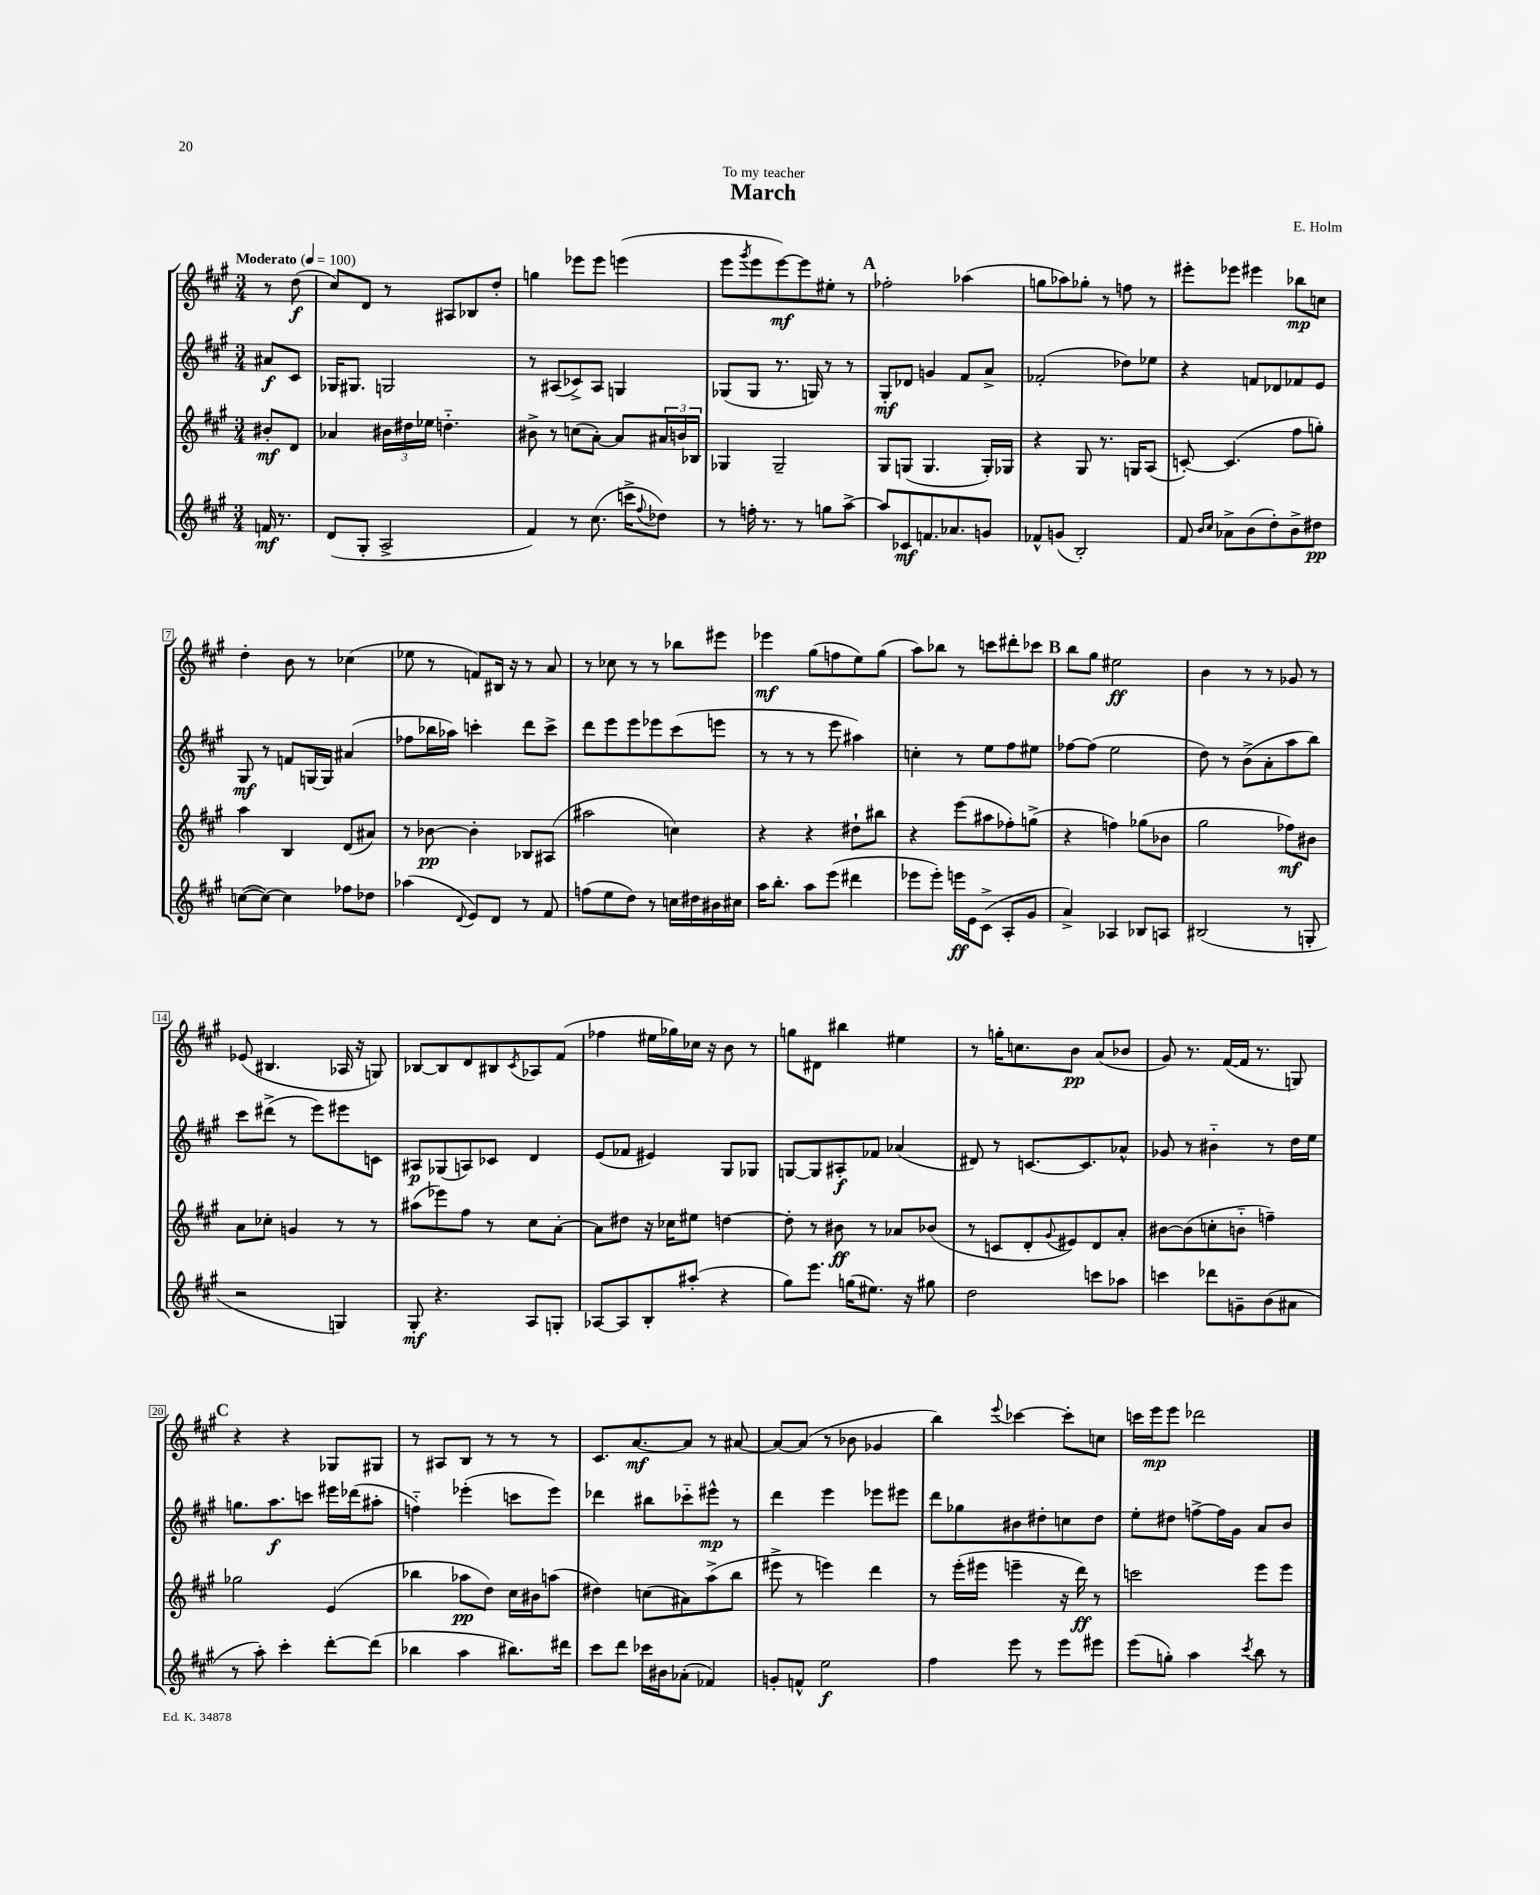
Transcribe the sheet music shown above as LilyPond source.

\header { title = "March" composer = "E. Holm" dedication = "To my teacher" }
<<
\new StaffGroup <<
\new Staff = "s0" {
    \clef treble \key a \major \numericTimeSignature \time 3/4 \partial 4 \tempo "Moderato" 4 = 100
    r8 d''8\f( |
    cis''8) d'8 r8 ais8 bes8 d''8-. |
    g''4 ees'''8 ees'''8 e'''4( |
    e'''8 \acciaccatura { gis'''8 } e'''8 e'''8~\mf) e'''8 eis''8-. r8 |
    \mark \markup { \bold "A" } fes''2-. aes''4( |
    g''8 aes''8) ges''8-. r8 f''8 r8 |
    eis'''8-. ees'''8 eis'''4 bes''8\mp c''8 |
    d''4-. b'8 r8 ces''4( |
    ees''8 r8 f'8) bis16 r16 r8 a'8 |
    r8 ces''8 r8 r8 bes''8 eis'''8 |
    ees'''4\mf gis''8( f''8 e''8) gis''8( |
    a''8) bes''8 r8 c'''8 dis'''8-. ces'''8 |
    \mark \markup { \bold "B" } b''8 gis''8 eis''2\ff |
    b'4 r8 r8 ges'8 r8 |
    ees'8( bis4. aes16 r16 g8) |
    bes8~ bes8 d'8 bis8 \acciaccatura { cis'8 } aes8 fis'8( |
    fes''4 eis''16 ges''16) ces''16 r16 b'8 r8 |
    g''8 dis'8 bis''4 eis''4 |
    r8 g''16-. c''8. b'8\pp a'8( bes'8 |
    gis'8) r8. fis'16~( fis'16 r8. g8) |
    \mark \markup { \bold "C" } r4 r4 ges8 gis8 |
    r8 ais8 b8 r8 r8 r8 |
    cis'8. a'8.~\mf a'8 r8 ais'8~ |
    ais'8~ ais'8( r8 bes'8 ges'4 |
    b''4) \appoggiatura { e'''8 } ces'''4~ ces'''8-. c''8 |
    c'''16 e'''16\mp e'''8 des'''2 \bar "|." |
}
\new Staff = "s1" {
    \clef treble \key a \major \numericTimeSignature \time 3/4 \partial 4
    ais'8\f cis'8 |
    ges16 gis8. g2 |
    r8 ais8( ces'8->) ais8 g4 |
    ges8( ges8 r8. g16) r8 r8 |
    \mark \markup { \bold "A" } gis8-.\mf des'8 g'4 fis'8 a'8-> |
    fes'2-.( des''8) ees''8 |
    r4 f'8 des'8 fes'8 e'8 |
    gis8\mf r8 f'8 g16~ g16 ais'4( |
    fes''8 bes''16 aes''16) c'''4-. d'''8 c'''8-> |
    d'''8 e'''8 e'''8 ees'''8 cis'''8( e'''8 |
    r8 r8 r8 e'''8 ais''4) |
    c''4-. r8 e''8 fis''8 eis''8 |
    \mark \markup { \bold "B" } fes''8~ fes''8( e''2 |
    d''8) r8 b'8->( a'8-. a''8 b''8) |
    cis'''8 dis'''8->( r8 e'''8) eis'''8 c'8 |
    ais8\p ges8( a8) ces'8 d'4 |
    e'8( fes'8 eis'4) gis8 ges8 |
    g8~ g8 ais8-.\f fes'8 aes'4( |
    dis'8) r8 c'8.~ c'8. aes'8-^ |
    ges'8 r8 bis'4-_ r8 d''16 e''16 |
    \mark \markup { \bold "C" } g''8. a''8.\f c'''8 eis'''16 des'''16( ais''8-. |
    f''4-_) ees'''4-.( c'''8 ees'''8) |
    des'''4 bis''8 ces'''8-_ eis'''8-^\mp r8 |
    d'''4 e'''4 ees'''8 eis'''8 |
    d'''8 ges''8 bis'8 dis''8-. c''8 dis''8 |
    e''8-. dis''8 f''8~-> f''16 gis'16 a'8 b'8 \bar "|." |
}
\new Staff = "s2" {
    \clef treble \key a \major \numericTimeSignature \time 3/4 \partial 4
    bis'8-.\mf d'8 |
    aes'4 \tuplet 3/2 { bis'16 dis''16 ees''16 } d''4.-_ |
    bis'8-> r8 c''8( a'8~-.) a'8 \tuplet 3/2 { ais'16 b'16 bes16 } |
    ges4 ges2-- |
    \mark \markup { \bold "A" } gis8 g8( g4. g16-.) ges16 |
    r4 gis8 r8. g16 a8( |
    c'8~-.) c'4.( fis''8 g''8-.) |
    a''4 b4 d'8( ais'8) |
    r8 bes'8~\pp bes'4-. bes8 ais8( |
    ais''2 c''4) |
    r4 r4 dis''8-! bis''8 |
    r4 e'''8( ais''8 fes''8-.) g''8->( |
    \mark \markup { \bold "B" } r4 f''4) ges''8( bes'8 |
    gis''2 fes''8\mf) bis'8 |
    a'8 ces''8-. g'4 r8 r8 |
    ais''8( ees'''8) fis''8 r8 cis''8 a'8~-. |
    a'8 dis''8 r16 ces''16 eis''8 d''4~ |
    d''8-. r8 bis'8\ff r8 aes'8 bes'8( |
    r8 c'8 d'8-. \appoggiatura { gis'8 } eis'8) d'8 a'8-. |
    bis'8~ bis'8( c''8-. b'8-_ f''4--) |
    \mark \markup { \bold "C" } ges''2 e'4( |
    bes''4 aes''8\pp d''8) cis''16 bis'16 a''8( |
    dis''4) c''8( ais'8) a''8->( b''8 |
    eis'''8-> r8 e'''4) d'''4 |
    r8 e'''16-.( eis'''16 e'''4-- r16 d'''16\ff) r8 |
    c'''2 e'''8 e'''8 \bar "|." |
}
\new Staff = "s3" {
    \clef treble \key a \major \numericTimeSignature \time 3/4 \partial 4
    f'16\mf r8. |
    d'8( gis8-. a2-> |
    fis'4) r8 cis''8.( c'''16-> \appoggiatura { fis''8 } des''8) |
    r8 f''16-. r8. r8 g''8 a''8~-> |
    \mark \markup { \bold "A" } a''8 ces'8\mf f'8. aes'8. g'8 |
    fes'8-^ g'8( b2-.) |
    fis'8 \grace { b'16 cis''16 } aes'8-> b'8( d''8-.) b'8-> dis''8\pp |
    c''8~( c''8~) c''4 fes''8 des''8 |
    aes''4( \appoggiatura { d'8 } e'8) d'8 r8 fis'8 |
    f''8( e''8 d''8) r8 c''16 dis''16 bis'16 cis''16 |
    a''16 b''8.-. a''8 e'''8( dis'''4 |
    ees'''8 ees'''8-.) e'''16\ff e'16 cis'8->( a8-. gis'8 |
    \mark \markup { \bold "B" } a'4->) aes4 bes8 a8 |
    bis2( r8 g8-. |
    r2 g4) |
    gis8-.\mf r4. a8 g8-. |
    aes8~ aes8 b8-. ais''8-.( r4 |
    gis''8) e'''8. g''16( eis''8.) r16 gis''8 |
    d''2 c'''8 aes''8 |
    c'''4 des'''8 g'8-- b'8( ais'8 |
    \mark \markup { \bold "C" } r8 a''8-.) cis'''4-. d'''8~-. d'''8( |
    bes''4 a''4 bis''8.) dis'''16 |
    cis'''8 d'''8 ces'''16 bis'16 aes'8-.( fes'4) |
    g'8-. f'8-^ e''2\f |
    fis''4 e'''8 r8 e'''8 eis'''8 |
    e'''8( g''8-.) a''4 \acciaccatura { cis'''8 } b''8 r8 \bar "|." |
}
>>
>>
\layout { \context { \Score \override BarNumber.stencil = #(make-stencil-boxer 0.1 0.3 ly:text-interface::print) } }
